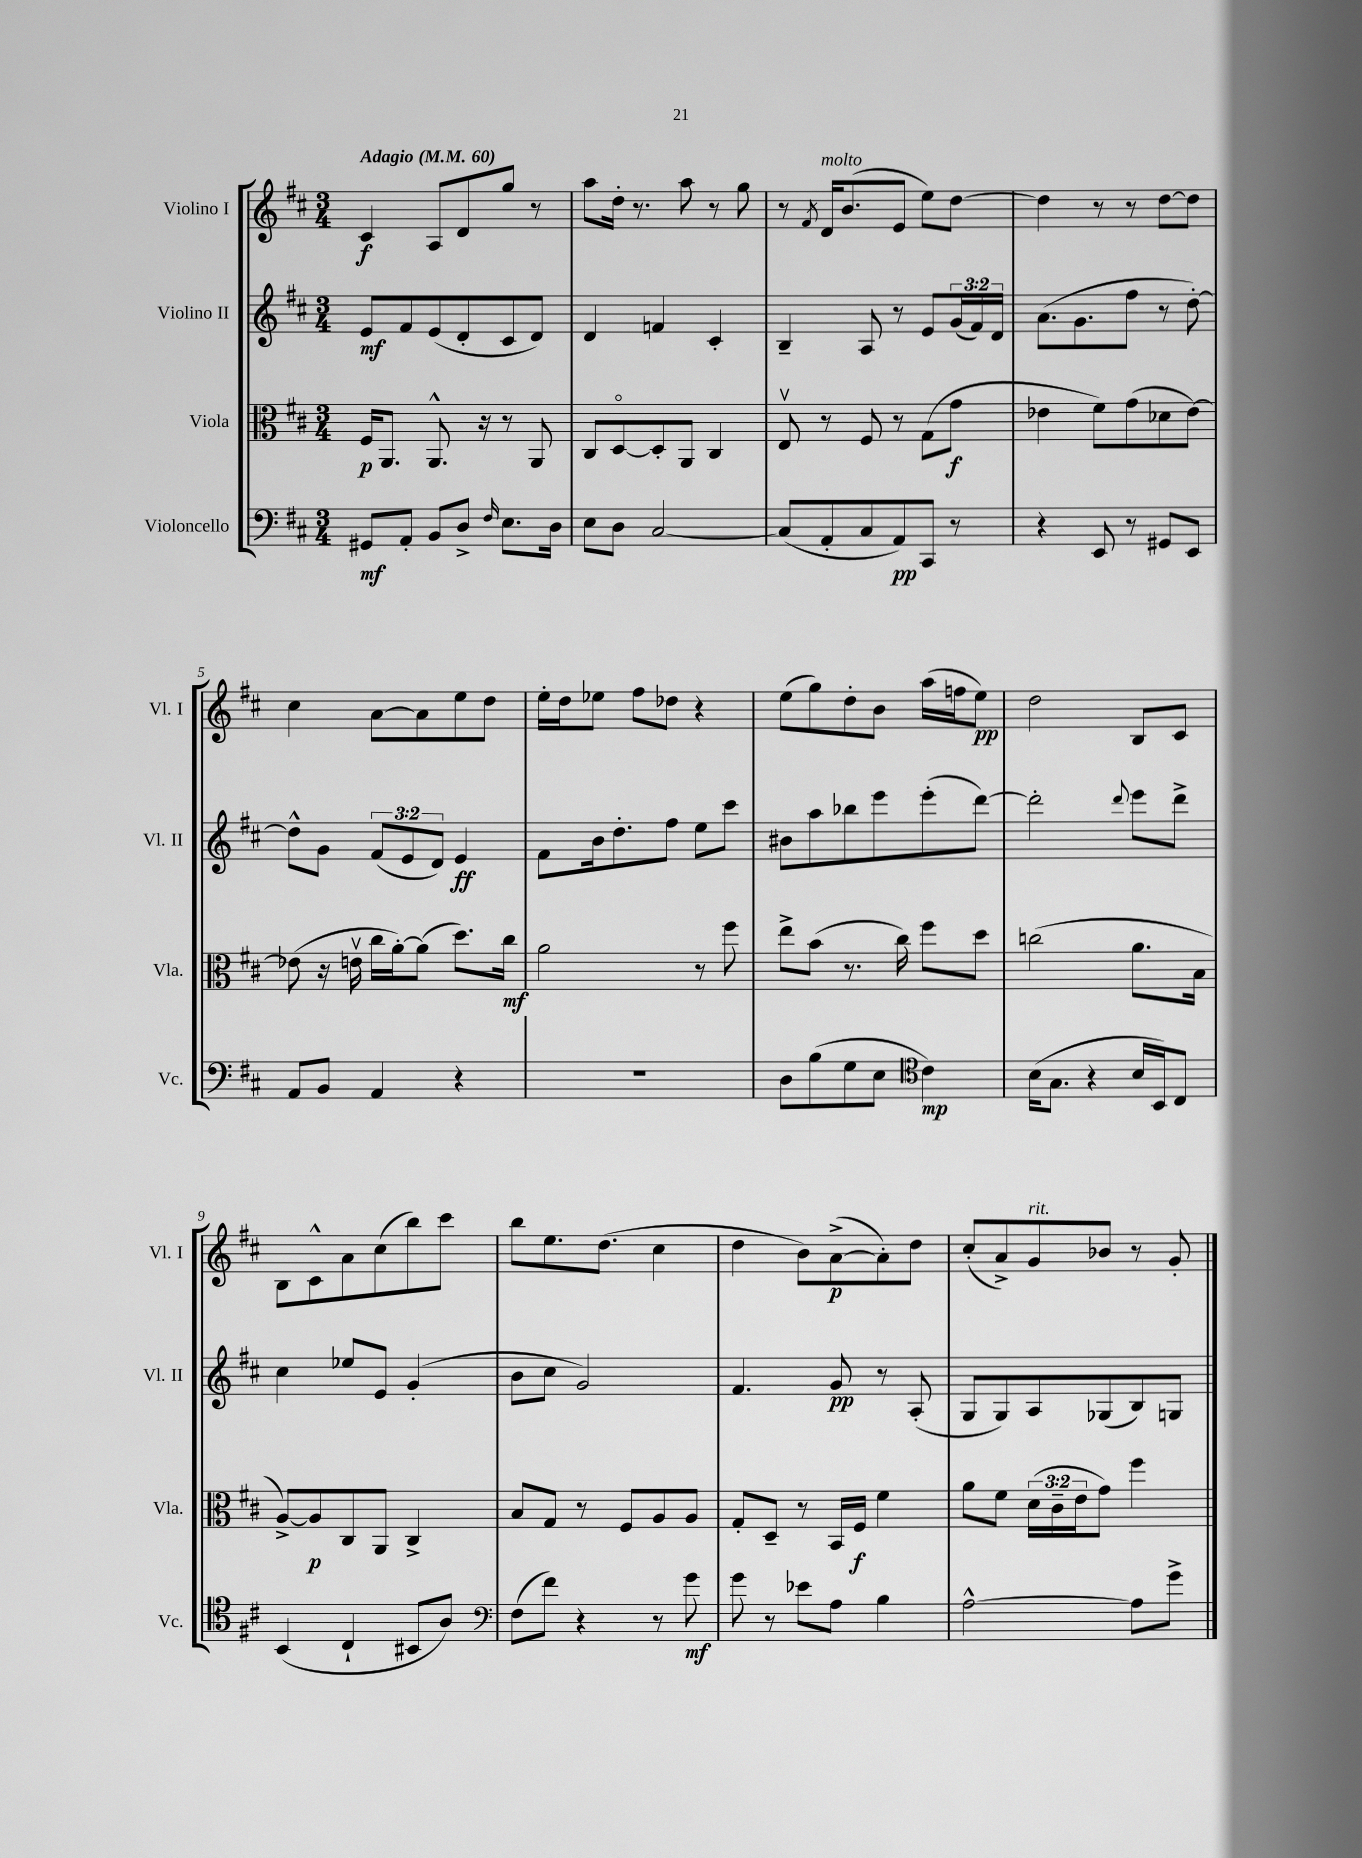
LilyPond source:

<<
\new StaffGroup <<
\new Staff = "s0" \with { instrumentName = "Violino I" shortInstrumentName = "Vl. I" } {
    \clef treble \key d \major \numericTimeSignature \time 3/4 \tempo "Adagio" 4 = 60
    cis'4\f a8 d'8 g''8 r8 |
    a''8 d''16-. r8. a''8 r8 g''8 |
    r8 \acciaccatura { fis'8 } d'16^\markup { \italic "molto" } b'8.( e'8 e''8) d''8~ |
    d''4 r8 r8 d''8~ d''8 |
    cis''4 a'8~ a'8 e''8 d''8 |
    e''16-. d''16 ees''8 fis''8 des''8 r4 |
    e''8( g''8) d''8-. b'8 a''16( f''16 e''8\pp) |
    d''2 b8 cis'8 |
    b8 cis'8-^ a'8 cis''8( b''8) cis'''8 |
    b''8 e''8. d''8.( cis''4 |
    d''4 b'8) a'8~->\p( a'8-.) d''8 |
    cis''8-.( a'8->) g'8^\markup { \italic "rit." } bes'8 r8 g'8-. \bar "|." |
}
\new Staff = "s1" \with { instrumentName = "Violino II" shortInstrumentName = "Vl. II" } {
    \clef treble \key d \major \numericTimeSignature \time 3/4 \override Staff.TupletNumber.text = #tuplet-number::calc-fraction-text
    e'8\mf fis'8 e'8( d'8-. cis'8 d'8) |
    d'4 f'4 cis'4-. |
    b4-- a8 r8 e'8 \tuplet 3/2 { g'16( fis'16) d'16 } |
    a'8.( g'8. fis''8 r8 d''8~-.) |
    d''8-^ g'8 \tuplet 3/2 { fis'8( e'8 d'8) } e'4\ff |
    fis'8 b'16 d''8.-. fis''8 e''8 cis'''8 |
    bis'8 a''8 bes''8 e'''8 e'''8-.( d'''8~) |
    d'''2-. \appoggiatura { d'''8 } e'''8 d'''8-> |
    cis''4 ees''8 e'8 g'4-.( |
    b'8 cis''8 g'2) |
    fis'4. g'8\pp r8 a8-.( |
    g8 g8) a8 ges8( b8) g8 \bar "|." |
}
\new Staff = "s2" \with { instrumentName = "Viola" shortInstrumentName = "Vla." } {
    \clef alto \key d \major \numericTimeSignature \time 3/4 \override Staff.TupletNumber.text = #tuplet-number::calc-fraction-text
    fis16\p a,8. a,8.-^ r16 r8 a,8 |
    cis8 d8~\flageolet d8-. a,8 cis4 |
    e8\upbow r8 fis8 r8 g8( g'8\f |
    ees'4 fis'8) g'8( des'8 ees'8~) |
    ees'8( r16 e'16\upbow cis''16 a'16~-.) a'8( d''8.) cis''16\mf |
    a'2 r8 fis''8 |
    e''8-> b'8( r8. cis''16) fis''8 d''8 |
    c''2( a'8. b16 |
    a8~->) a8\p cis8 a,8 cis4-> |
    b8 g8 r8 fis8 a8 a8 |
    g8-. d8-- r8 b,16 fis16\f fis'4 |
    a'8 fis'8 \tuplet 3/2 { d'16( cis'16-- e'16 } g'8) fis''4 \bar "|." |
}
\new Staff = "s3" \with { instrumentName = "Violoncello" shortInstrumentName = "Vc." } {
    \clef bass \key d \major \numericTimeSignature \time 3/4
    gis,8\mf a,8-. b,8 d8-> \grace { fis16 } e8. d16 |
    e8 d8 cis2~ |
    cis8( a,8-. cis8 a,8\pp) cis,8 r8 |
    r4 e,8 r8 gis,8 e,8 |
    a,8 b,8 a,4 r4 |
    R2. |
    d8 b8( g8 e8 \clef tenor cis'4\mp) |
    b16( g8. r4 b16 b,16) cis8 |
    b,4( cis4-! bis,8 a8) |
    \clef bass fis8( fis'8) r4 r8 g'8\mf |
    g'8 r8 ees'8 a8 b4 |
    a2~-^ a8 g'8-> \bar "|." |
}
>>
>>
